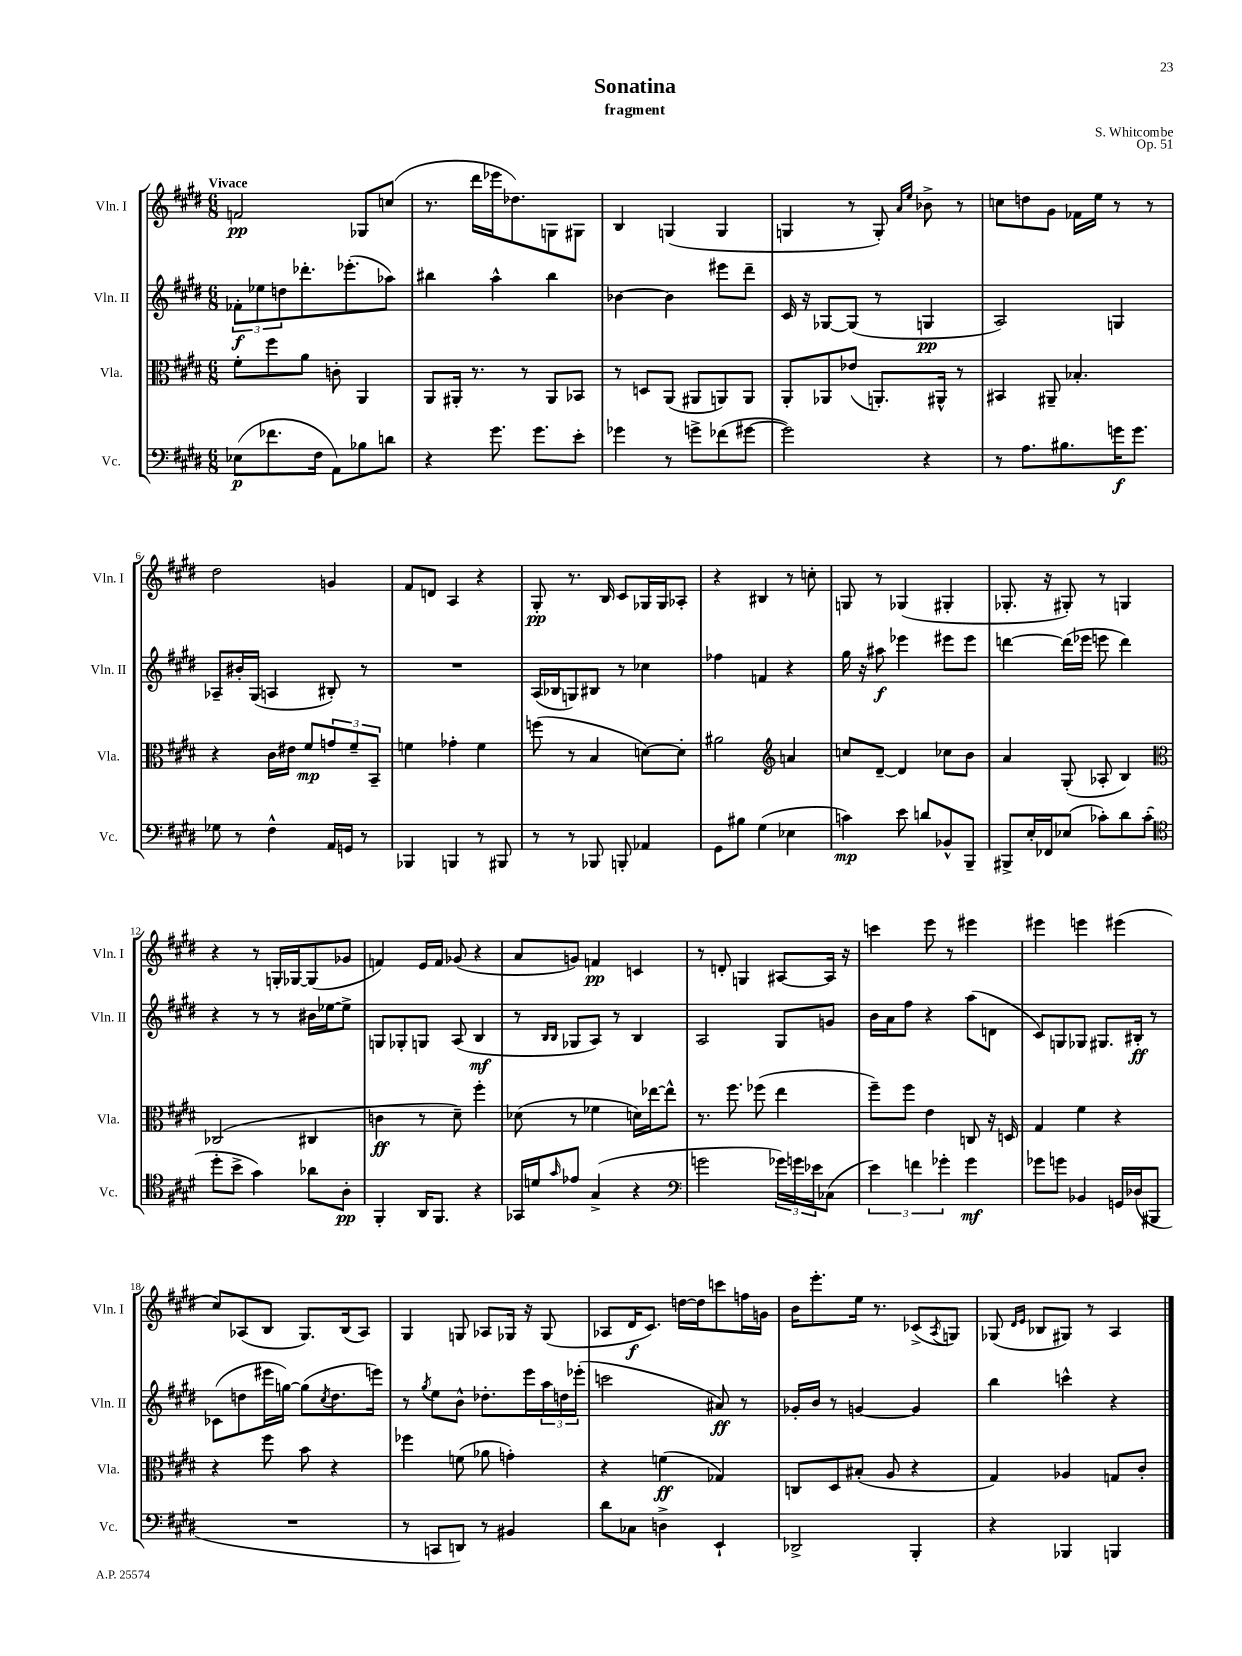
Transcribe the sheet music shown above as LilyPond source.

\header { title = "Sonatina" composer = "S. Whitcombe" subtitle = "fragment" opus = "Op. 51" }
<<
\new StaffGroup <<
\new Staff = "s0" \with { instrumentName = "Vln. I" shortInstrumentName = "Vln. I" } {
    \clef treble \key e \major \numericTimeSignature \time 6/8 \tempo "Vivace"
    f'2\pp ges8 c''8( |
    r8. dis'''16 ees'''16 des''8.) g8 gis8 |
    b4 g4( g4 |
    g4 r8 g8-.) \grace { a'16 e''16 } bes'8-> r8 |
    c''8 d''8 gis'8 fes'16 e''16 r8 r8 |
    dis''2 g'4 |
    fis'8 d'8 a4 r4 |
    gis8-.\pp r8. b16 cis'8 ges16 ges16 aes8-. |
    r4 bis4 r8 c''8-. |
    g8 r8 ges4( gis4-. |
    ges8.-. r16 gis8-.) r8 g4 |
    r4 r8 g16-. ges16~ ges8( ges'8 |
    f'4) e'16 f'16 ges'8( r4 |
    a'8 g'8) f'4\pp c'4 |
    r8 d'8-. g4 ais8~ ais16 r16 |
    c'''4 e'''8 r8 eis'''4 |
    eis'''4 e'''4 eis'''4( |
    cis''8) aes8( b8 gis8.) b16( aes8) |
    gis4 g8 aes8 ges16 r16 ges8( |
    aes8 dis'16\f cis'8.) d''16~ d''16 c'''8 f''16 g'16 |
    b'16 e'''8.-. e''16 r8. ces'8->( \acciaccatura { a8 } g8) |
    ges8( \grace { dis'16 e'16 } bes8 gis8) r8 a4 \bar "|." |
}
\new Staff = "s1" \with { instrumentName = "Vln. II" shortInstrumentName = "Vln. II" } {
    \clef treble \key e \major \numericTimeSignature \time 6/8
    \tuplet 3/2 { fes'8-.\f ees''8 d''8 } des'''8.-. ees'''8.-.( aes''8) |
    bis''4 a''4-^ bis''4 |
    bes'4~ bes'4 eis'''8 dis'''8-- |
    cis'16 r16 ges8~ ges8( r8 g4\pp |
    a2) g4 |
    aes8-- bis'16-. gis16( a4 bis8-.) r8 |
    R2. |
    a16( bes16 g8) bis8 r8 ces''4 |
    fes''4 f'4 r4 |
    gis''16 r16 ais''8\f ees'''4 eis'''8 eis'''8 |
    d'''4~ d'''16( ees'''16 e'''8 d'''4) |
    r4 r8 r8 bis'16 ees''16~ ees''8-> |
    g8 ges8-. g8 a8( b4\mf |
    r8 \grace { b16 b16 } ges8 a8) r8 b4 |
    a2 gis8 g'8 |
    b'16 a'16 fis''8 r4 a''8( d'8 |
    cis'8) g8 ges8 gis8. bis16-.\ff r8 |
    ces'8( d''8 eis'''16 g''16~) g''8( \acciaccatura { cis''8 } d''8. e'''16) |
    r8 \acciaccatura { gis''8 } e''8 b'8-^ des''8.-. e'''16 \tuplet 3/2 { a''16 d''16 ees'''16-.( } |
    c'''2 ais'8\ff) r8 |
    ges'16-. b'16 r8 g'4~ g'4 |
    b''4 c'''4-^ r4 \bar "|." |
}
\new Staff = "s2" \with { instrumentName = "Vla." shortInstrumentName = "Vla." } {
    \clef alto \key e \major \numericTimeSignature \time 6/8
    fis'8-. fis''8 a'8 c'8-. a,4 |
    a,8 ais,16-. r8. r8 ais,8 bes,8 |
    r8 d8 a,8( ais,8 a,8) a,8 |
    a,8-. aes,8 ees'8( a,8.-.) ais,16-^ r8 |
    bis,4 ais,8-- bes4.-. |
    r4 cis'16 eis'16 fis'8\mp \tuplet 3/2 { g'8 fis'8-- b,8-- } |
    f'4 ges'4-. f'4 |
    f''8( r8 b4 d'8~) d'8-. |
    ais'2 \clef treble a'4 |
    c''8 dis'8~-- dis'4 ces''8 b'8 |
    a'4 gis8-.( aes8-. b4) |
    \clef alto ces2( cis4 |
    c'4\ff r8 dis'8--) fis''4-. |
    des'8( r8 fes'4 d'16) ees''16~ ees''8-^ |
    r8. fis''8. fes''8( e''4 |
    fis''8--) fis''8 e'4 c8 r16 d16 |
    gis4 fis'4 r4 |
    r4 fis''8 b'8 r4 |
    fes''4 f'8( aes'8 g'4-.) |
    r4 f'4\ff( ges4) |
    c8 dis8 bis8-.( a8 r4 |
    gis4) aes4 g8 cis'8-. \bar "|." |
}
\new Staff = "s3" \with { instrumentName = "Vc." shortInstrumentName = "Vc." } {
    \clef bass \key e \major \numericTimeSignature \time 6/8
    ees8\p( fes'8. fis16 a,8) bes8 d'8 |
    r4 gis'8. gis'8. e'8-. |
    ges'4 r8 g'8-> fes'8( gis'8~ |
    gis'2) r4 |
    r8 a8. bis8. g'16\f g'8. |
    ges8 r8 fis4-^ a,16 g,16 r8 |
    bes,,4 b,,4 r8 bis,,8 |
    r8 r8 bes,,8 b,,8-. aes,4 |
    gis,8 bis8 gis4( ees4 |
    c'4\mp) e'8 d'8 bes,8-^ b,,8-- |
    bis,,8-> e16-. fes,16 ees8( ces'8-.) dis'8 ces'8-.( |
    \clef tenor dis''8-. b'8-> gis'4) aes'8 a8-.\pp |
    fis,4-. a,16 fis,8. r4 |
    ges,16 d'16 \grace { gis'16 } ees'8 gis4->( r4 |
    \clef bass g'2 \tuplet 3/2 { ges'16) g'16 ees'16 } ces8( |
    \tuplet 3/2 { e'4) f'4 ges'4-. } ges'4\mf |
    ges'8 g'8 bes,4 g,16 des16( bis,,8 |
    R2. |
    r8 c,8 d,8) r8 bis,4 |
    dis'8 ces8 d4-> e,4-! |
    des,2-> b,,4-. |
    r4 bes,,4 b,,4 \bar "|." |
}
>>
>>
